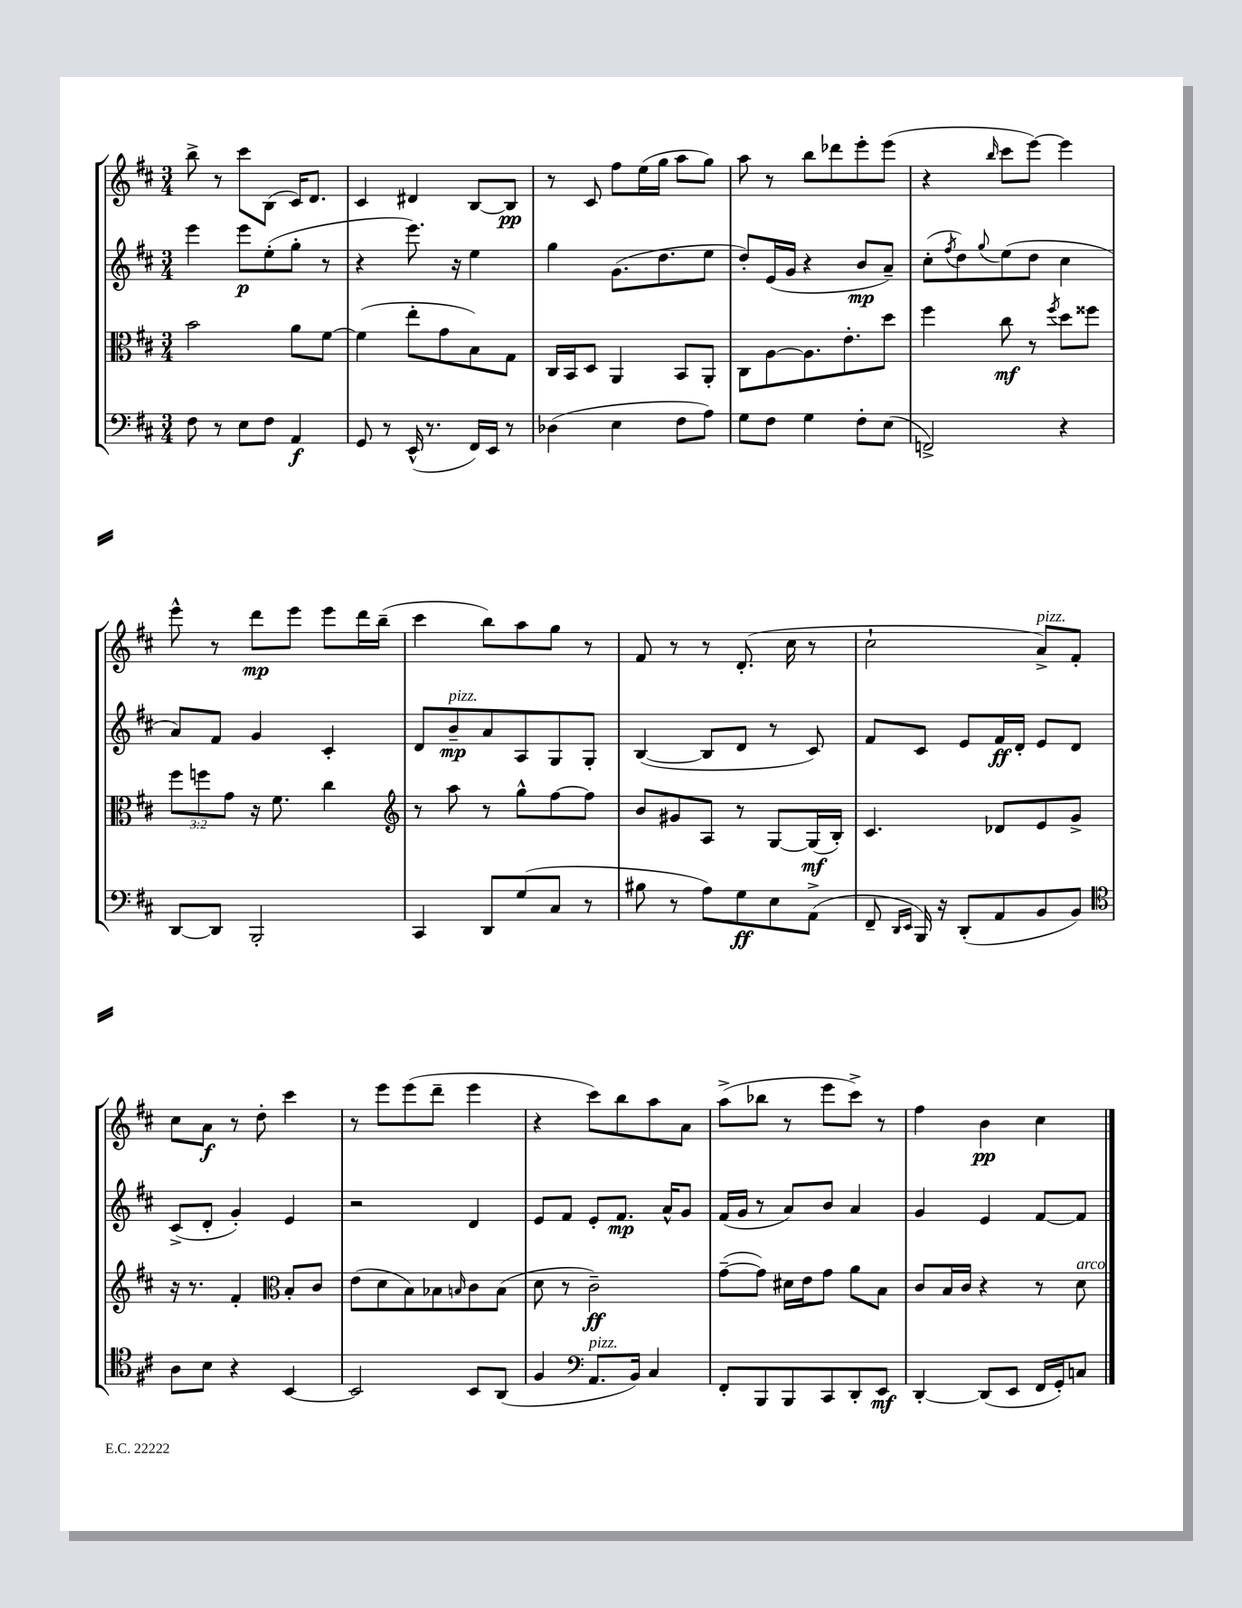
<<
\new StaffGroup <<
\new Staff = "s0" {
    \clef treble \key d \major \numericTimeSignature \time 3/4
    b''8-> r8 cis'''8 b8( cis'16) d'8. |
    cis'4 dis'4 b8~ b8\pp |
    r8 cis'8 fis''8 e''16( g''16 a''8 g''8) |
    a''8 r8 b''8 des'''8 e'''8-. e'''8( |
    r4 \grace { b''16 } cis'''8 e'''8~) e'''4 |
    e'''8-^ r8 d'''8\mp e'''8 e'''8 d'''16 b''16--( |
    cis'''4 b''8) a''8 g''8 r8 |
    fis'8 r8 r8 d'8.-.( cis''16 r8 |
    cis''2-! a'8->^\markup { \italic "pizz." }) fis'8-. |
    cis''8 a'8\f r8 d''8-. cis'''4 |
    r8 e'''8 e'''8( d'''8-- e'''4 |
    r4 cis'''8) b''8 a''8 a'8 |
    a''8->( bes''8 r8 e'''8 cis'''8->) r8 |
    fis''4 b'4\pp cis''4 \bar "|." |
}
\new Staff = "s1" {
    \clef treble \key d \major \numericTimeSignature \time 3/4
    e'''4 e'''8\p e''8-.( g''8-. r8 |
    r4 e'''8.) r16 e''4 |
    g''4 g'8.( d''8. e''8 |
    d''8-.) e'16( g'16 r4 b'8\mp a'8--) |
    cis''8-.( \acciaccatura { fis''8 } d''8) \appoggiatura { g''8 } e''8( d''8 cis''4 |
    a'8) fis'8 g'4 cis'4-. |
    d'8 b'8--\mp^\markup { \italic "pizz." } a'8 a8 g8 g8-. |
    b4~( b8 d'8 r8 cis'8) |
    fis'8 cis'8 e'8 fis'16\ff d'16-. e'8 d'8 |
    cis'8->( d'8-. g'4-.) e'4 |
    r2 d'4 |
    e'8 fis'8 e'8-. fis'8.\mp a'16-^ g'8 |
    fis'16( g'16 r8 a'8) b'8 a'4 |
    g'4 e'4 fis'8~ fis'8 \bar "|." |
}
\new Staff = "s2" {
    \clef alto \key d \major \numericTimeSignature \time 3/4 \override Staff.TupletNumber.text = #tuplet-number::calc-fraction-text
    b'2 a'8 fis'8~ |
    fis'4( e''8-. g'8 b8) g8 |
    cis16 b,16 d8 a,4 b,8 a,8-. |
    cis8 a8~ a8. e'8.-. d''8 |
    fis''4 cis''8\mf r8 \acciaccatura { fis''8 } d''8 fisis''8 |
    \tuplet 3/2 { fis''8 f''8 g'8 } r16 fis'8. cis''4 |
    \clef treble r8 a''8 r8 g''8-^ fis''8~ fis''8 |
    b'8 gis'8 a8 r8 g8~ g16\mf( b16-.) |
    cis'4. des'8 e'8 g'8-> |
    r16 r8. fis'4-. \clef alto b8-. cis'8 |
    e'8( d'8 b8) bes8 \grace { b16 } cis'8 b8( |
    d'8 r8 cis'2--\ff) |
    g'8~--( g'8) dis'16 e'16 g'8 a'8 b8 |
    cis'8 b16 cis'16 r4 r8 d'8^\markup { \italic "arco" } \bar "|." |
}
\new Staff = "s3" {
    \clef bass \key d \major \numericTimeSignature \time 3/4
    fis8 r8 e8 fis8 a,4\f |
    g,8 r8 e,16-^( r8. fis,16) e,16 r8 |
    des4( e4 fis8 a8) |
    g8 fis8 g4 fis8-. e8( |
    f,2->) r4 |
    d,8~ d,8 b,,2-. |
    cis,4 d,8 g8( cis8 r8 |
    bis8 r8 a8) g8\ff e8 a,8->( |
    fis,8-- \grace { d,16 e,16 } b,,16) r16 d,8-.( a,8 b,8 b,8) |
    \clef tenor a8 b8 r4 b,4~ |
    b,2 b,8 a,8( |
    fis4 \clef bass a,8.^\markup { \italic "pizz." } b,16) cis4 |
    fis,8-. b,,8 b,,8 cis,8 d,8-. e,8\mf |
    d,4~-. d,8( e,8 fis,16 g,16-.) c8 \bar "|." |
}
>>
>>
\layout { \context { \Score \remove "Bar_number_engraver" } }
